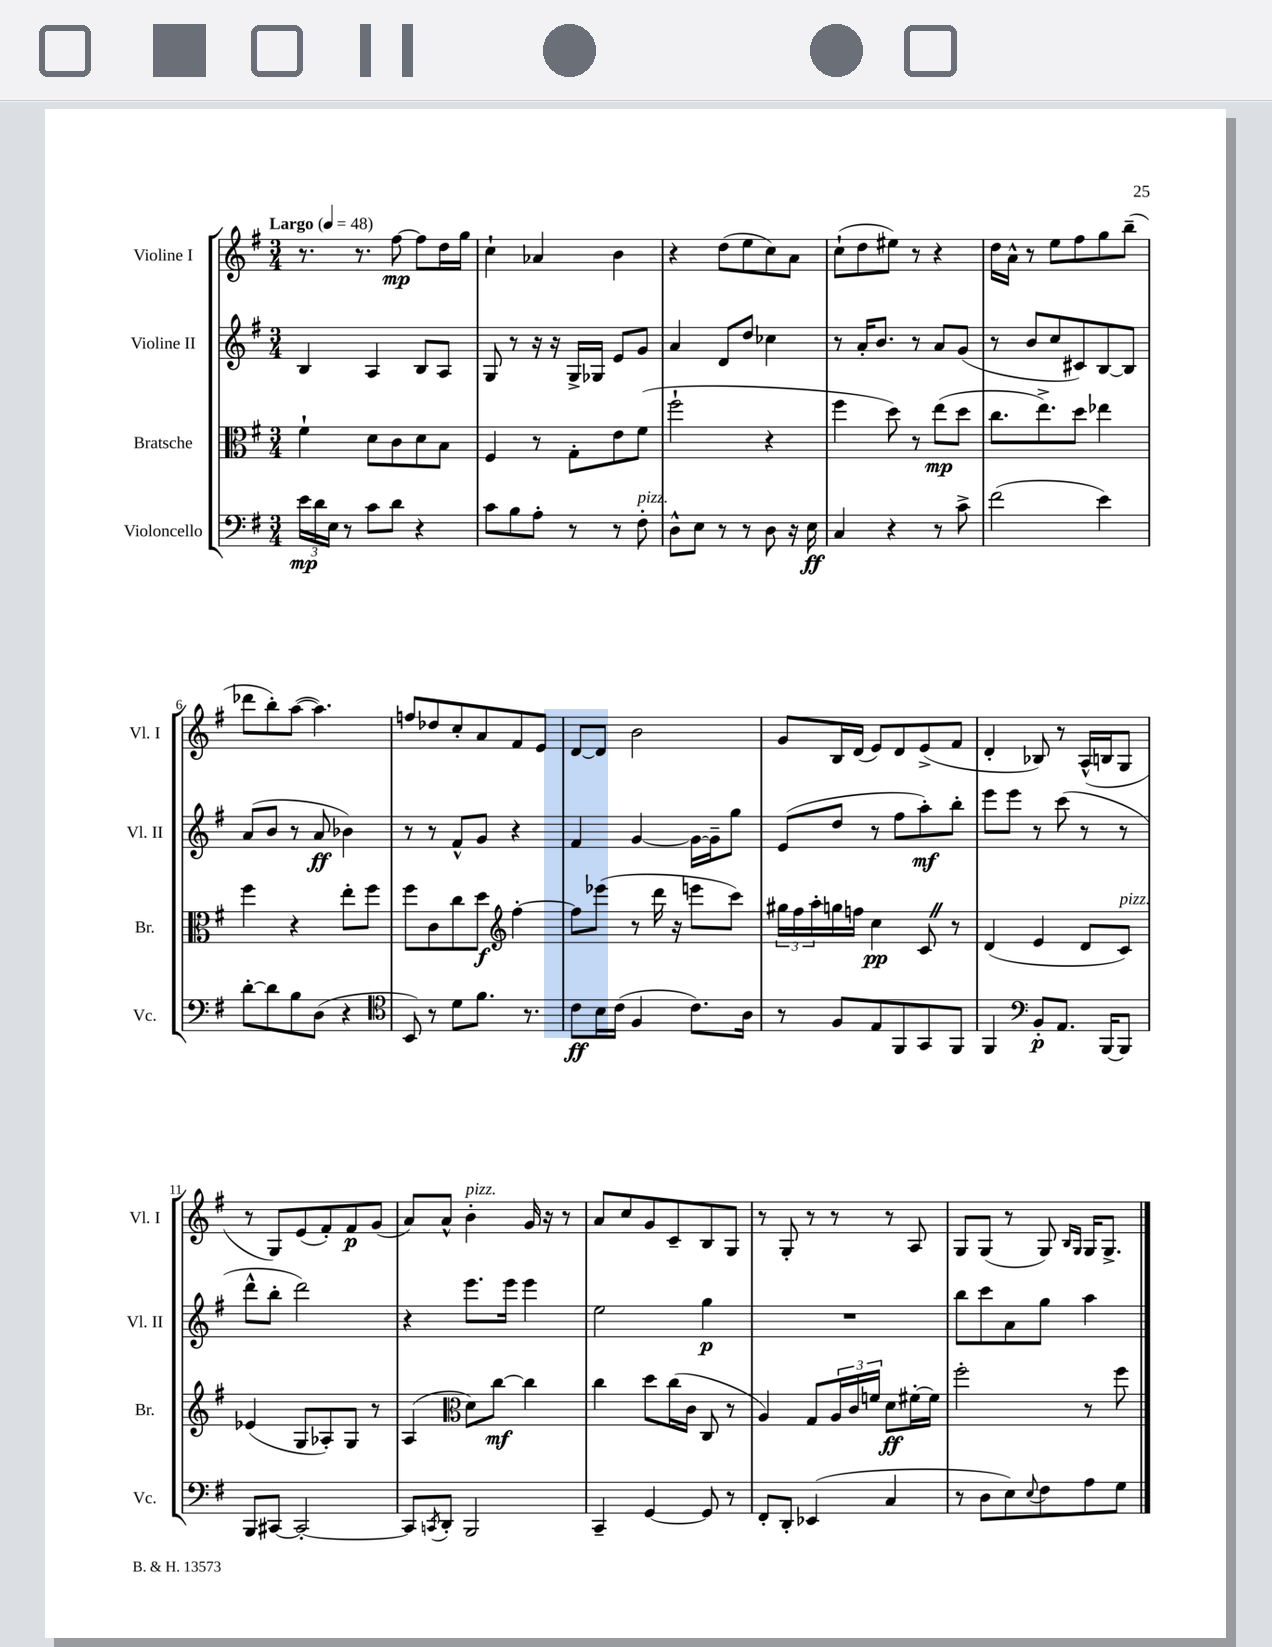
<<
\new StaffGroup <<
\new Staff = "s0" \with { instrumentName = "Violine I" shortInstrumentName = "Vl. I" } {
    \clef treble \key g \major \numericTimeSignature \time 3/4 \tempo "Largo" 4 = 48
    r8. r8. fis''8~\mp fis''8 d''16 g''16 |
    c''4-! aes'4 b'4 |
    r4 d''8( e''8 c''8) a'8 |
    c''8-!( d''8 eis''8) r8 r4 |
    d''16 a'16-^ r8 e''8 fis''8 g''8 b''8--( |
    des'''8 b''8-.) a''8~( a''4.) |
    f''8 des''8 c''8-. a'8 fis'8 e'8 |
    d'8~ d'8 b'2 |
    g'8 b16 d'16( e'8) d'8 e'8->( fis'8 |
    d'4-. bes8) r8 a16-^( b16 g8 |
    r8 g8) e'8( fis'8-.) fis'8\p g'8( |
    a'8) a'8-^ b'4-.^\markup { \italic "pizz." } g'16 r16 r8 |
    a'8 c''8 g'8 c'8-- b8 g8 |
    r8 g8-. r8 r8 r8 a8 |
    g8 g8( r8 g8) \grace { b16 g16 } g16 g8.-> \bar "|." |
}
\new Staff = "s1" \with { instrumentName = "Violine II" shortInstrumentName = "Vl. II" } {
    \clef treble \key g \major \numericTimeSignature \time 3/4
    b4 a4 b8 a8 |
    g8 r8 r16 r16 g16-> ges16 e'8 g'8 |
    a'4 d'8 d''8 ces''4 |
    r8 a'16-. b'8. r8 a'8 g'8( |
    r8 b'8 c''8 cis'8) b8~ b8 |
    a'8( b'8 r8 a'8\ff bes'4) |
    r8 r8 fis'8-^ g'8 r4 |
    fis'4 g'4~ g'16~ g'16-- g''8 |
    e'8( d''8 r8 fis''8 a''8-.\mf) b''8-. |
    e'''8 e'''8 r8 c'''8( r8 r8 |
    d'''8-^ b''8-. d'''2) |
    r4 e'''8. e'''16 e'''4 |
    e''2 g''4\p |
    R2. |
    b''8 c'''8 a'8 g''8 a''4 \bar "|." |
}
\new Staff = "s2" \with { instrumentName = "Bratsche" shortInstrumentName = "Br." } {
    \clef alto \key g \major \numericTimeSignature \time 3/4
    fis'4-! d'8 c'8 d'8 b8 |
    fis4 r8 g8-. e'8 fis'8( |
    fis''2-! r4 |
    fis''4 d''8) r8 e''8\mp( d''8 |
    c''8. e''8.->) d''8 ees''4 |
    fis''4 r4 e''8-. fis''8 |
    fis''8 c'8 c''8 d''8\f \clef treble fis''4~-. |
    fis''8 ees'''8( r8 d'''16 r16 e'''8 c'''8) |
    \tuplet 3/2 { gis''16 fis''16 a''16-. } g''16 f''16 c''4\pp c'8 \once \override BreathingSign.text = \markup { \musicglyph "scripts.caesura.straight" } \breathe r8 |
    d'4( e'4 d'8 c'8^\markup { \italic "pizz." }) |
    ees'4( g8 aes8-.) g8 r8 |
    a4( \clef alto d'8) c''8~\mf c''4 |
    c''4 d''8 c''16( c'16 c8 r8 |
    a4) g8 \tuplet 3/2 { a16 c'16 f'16 } d'8\ff fis'16~-. fis'16 |
    fis''2-. r8 fis''8 \bar "|." |
}
\new Staff = "s3" \with { instrumentName = "Violoncello" shortInstrumentName = "Vc." } {
    \clef bass \key g \major \numericTimeSignature \time 3/4
    \tuplet 3/2 { e'16\mp d'16 e16 } r8 c'8 d'8 r4 |
    c'8 b8 a8-. r8 r8 fis8-.^\markup { \italic "pizz." } |
    d8-^ e8 r8 r8 d8 r16 e16\ff |
    c4 r4 r8 c'8-> |
    fis'2( e'4) |
    d'8~-. d'8 b8 d8( r4 |
    \clef tenor b,8) r8 d'8 fis'8. r8. |
    c'8\ff b16 c'16( fis4 c'8.) a16 |
    r8 fis8 e8 fis,8 g,8 fis,8 |
    fis,4 \clef bass b,8-.\p a,8. b,,16~ b,,8 |
    b,,8 cis,8~ cis,2~-. |
    cis,8 \acciaccatura { c,8 } d,8-. b,,2 |
    c,4-- g,4~ g,8 r8 |
    fis,8-. d,8-. ees,4( c4 |
    r8 d8 e8) \appoggiatura { e8 } fis8 a8 g8 \bar "|." |
}
>>
>>
